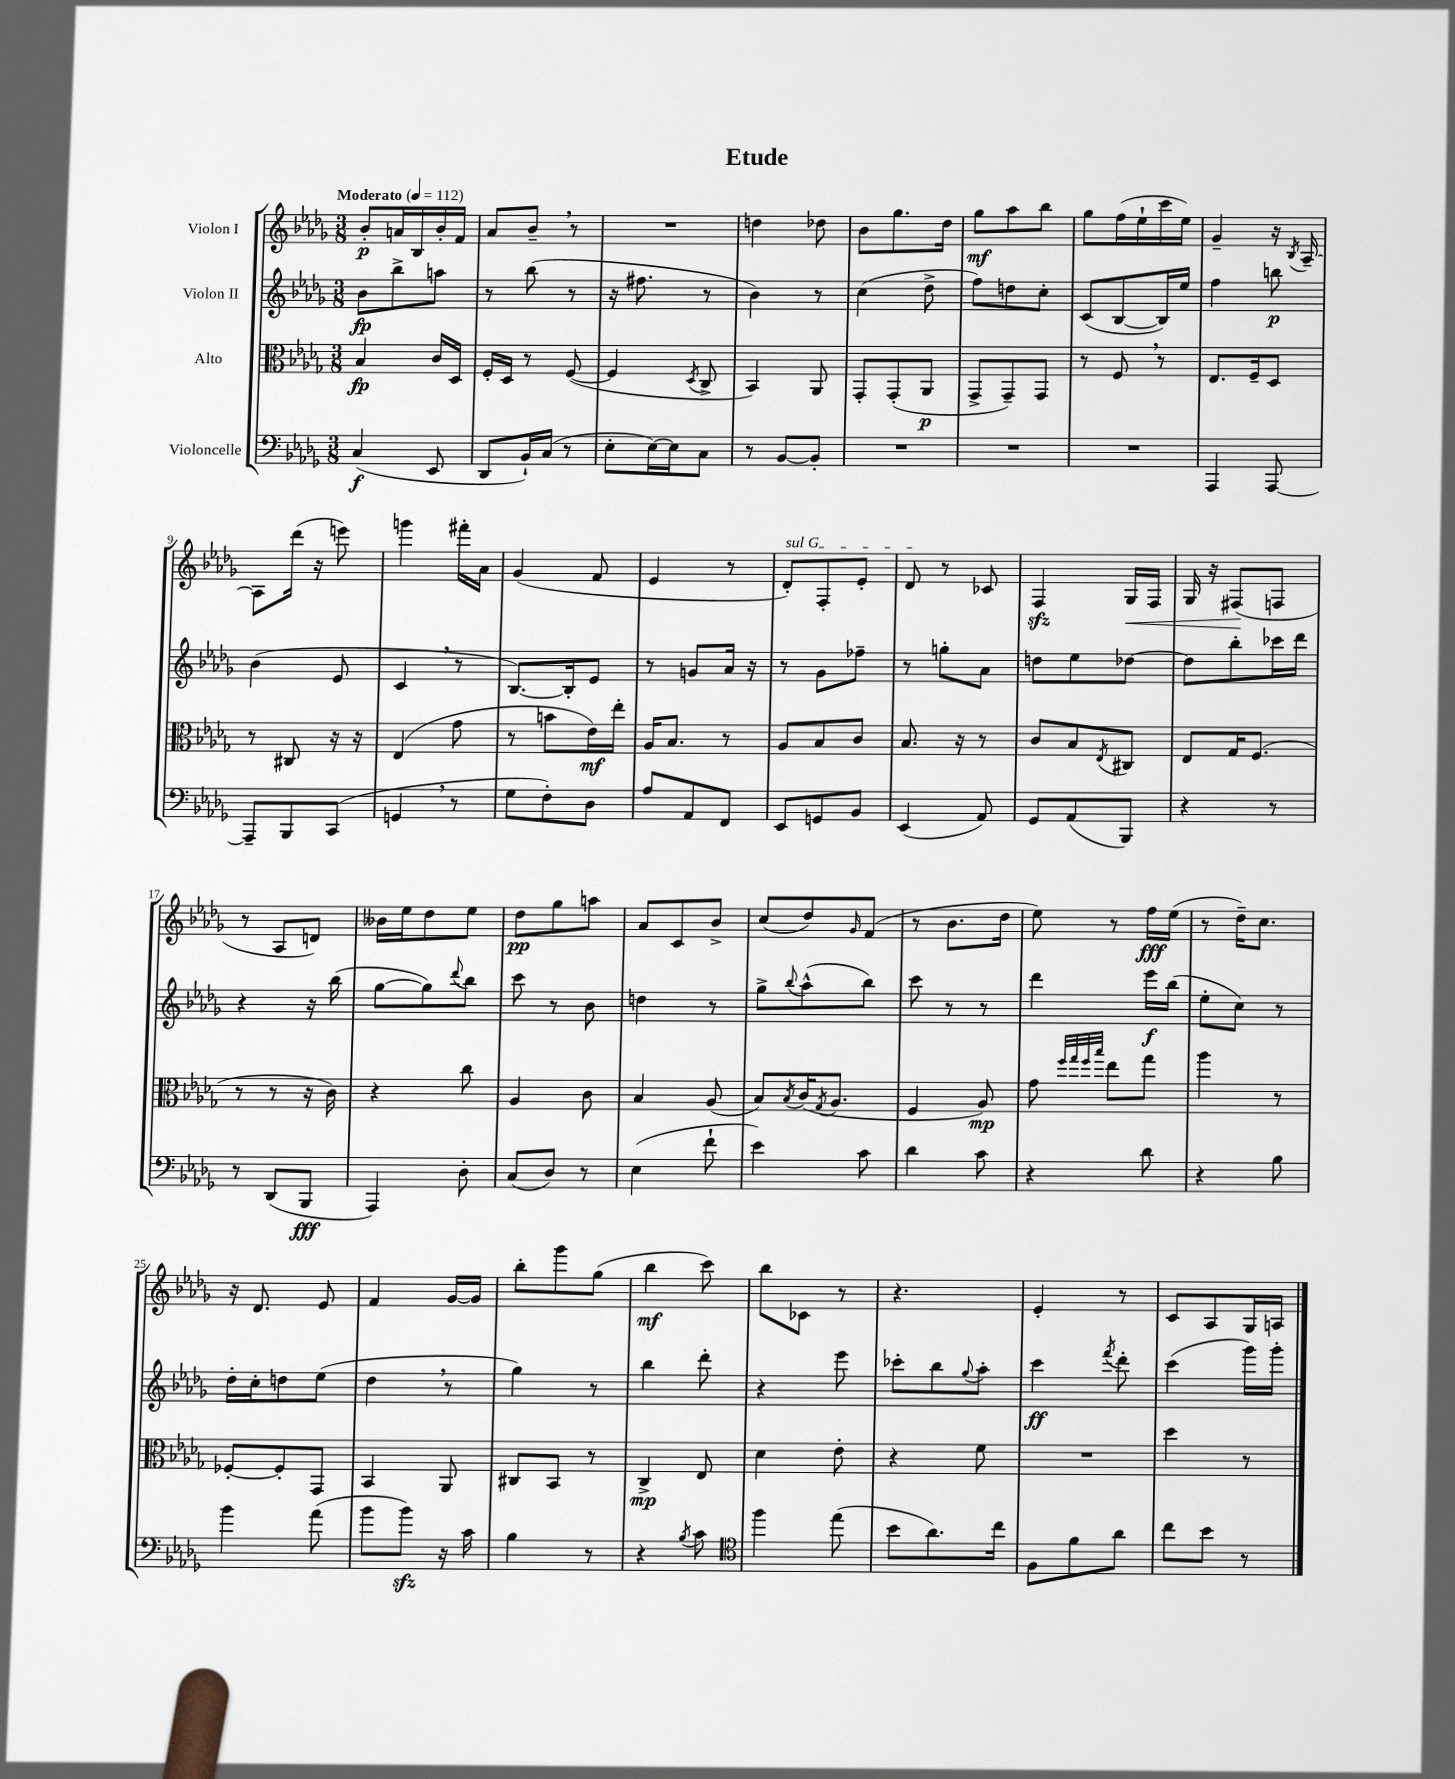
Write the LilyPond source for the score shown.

\header { title = "Etude" }
<<
\new StaffGroup <<
\new Staff = "s0" \with { instrumentName = "Violon I" } {
    \clef treble \key des \major \numericTimeSignature \time 3/8 \tempo "Moderato" 4 = 112
    bes'8-.\p a'16 bes16 bes'16-. f'16 |
    aes'8 bes'8-- \breathe r8 |
    R4. |
    d''4 des''8 |
    bes'8 ges''8. des''16 |
    ges''8\mf aes''8 bes''8 |
    ges''8 f''16( ees''16-! c'''16 ees''16) |
    ges'4-- r16 \acciaccatura { bes8 } aes16~-- |
    aes8 des'''16( r16 e'''8) |
    g'''4 fis'''16-. aes'16 |
    ges'4( f'8 |
    ees'4 r8 |
    \once \override TextSpanner.bound-details.left.text = \markup { \italic "sul G" } des'8-.\startTextSpan) f8-. ees'8-. |
    des'8\stopTextSpan r8 ces'8 |
    f4\sfz ges16\< f16 |
    ges16 r16 fis8\!( f8 |
    r8 aes8 d'8) |
    beses'16 ees''16 des''8 ees''8 |
    des''8\pp ges''8 a''8 |
    aes'8 c'8 bes'8-> |
    c''8( des''8) \grace { ges'16 } f'8( |
    r8 bes'8. des''16 |
    ees''8) r8 f''16\fff ees''16( |
    r8 des''16--) c''8. |
    r16 des'8. ees'8 |
    f'4 ges'16~ ges'16 |
    bes''8-. ges'''8 ges''8( |
    bes''4\mf c'''8) |
    bes''8 ces'8 r8 |
    r4. |
    ees'4-. r8 |
    c'8 aes8 ges16 a16 \bar "|." |
}
\new Staff = "s1" \with { instrumentName = "Violon II" } {
    \clef treble \key des \major \numericTimeSignature \time 3/8
    bes'8\fp bes''8-> a''8 |
    r8 bes''8( r8 |
    r16 fis''8. r8 |
    bes'4) r8 |
    c''4( des''8-> |
    f''8) d''8 c''8-. |
    c'8( bes8~ bes16) ees''16 |
    f''4 b''8\p |
    bes'4( ees'8 |
    c'4 \breathe r8 |
    bes8.~) bes16-. ees'8 |
    r8 g'8 aes'16 r16 |
    r8 ges'8 fes''8-- |
    r8 g''8-. aes'8 |
    d''8 ees''8 des''8~ |
    des''8 bes''8-. ces'''16 des'''16 |
    r4 r16 bes''16( |
    ges''8~ ges''8) \appoggiatura { des'''8 } bes''8 |
    c'''8 r8 bes'8 |
    d''4 r8 |
    ges''8-> \appoggiatura { bes''8 } aes''8-^( bes''8) |
    c'''8 r8 r8 |
    des'''4 ees'''16\f bes''16( |
    ees''8-. c''8) r8 |
    des''16-. c''16-. d''8 ees''8( |
    des''4 \breathe r8 |
    ges''4) r8 |
    bes''4 des'''8-. |
    r4 ees'''8 |
    ces'''8-. bes''8 \appoggiatura { ges''8 } aes''8-. |
    c'''4\ff \acciaccatura { f'''8 } des'''8-. |
    c'''4( ges'''16) ges'''16-. \bar "|." |
}
\new Staff = "s2" \with { instrumentName = "Alto" } {
    \clef alto \key des \major \numericTimeSignature \time 3/8
    bes4\fp c'16 des16 |
    f16-. des16 r8 f8~( |
    f4 \acciaccatura { des8 } c8-> |
    bes,4) aes,8 |
    ges,8-. ges,8-.( aes,8\p |
    ges,8-> ges,8--) ges,8 |
    r8 f8 \breathe r8 |
    ees8. f16-- des8 |
    r8 cis8 r16 r16 |
    ees4( ges'8 |
    r8 b'8 ees'16\mf) ees''16-. |
    aes16 bes8. r8 |
    aes8 bes8 c'8 |
    bes8. r16 r8 |
    c'8 bes8 \acciaccatura { ees8 } cis8 |
    ees8 ges16 f8.( |
    r8 r8 r16 c'16) |
    r4 c''8 |
    aes4 c'8 |
    bes4 aes8( |
    bes8) \acciaccatura { bes8 } c'16( \acciaccatura { ges8 } aes8. |
    f4 aes8\mp) |
    ges'8 \grace { f''32 ges''32 f''32 bes''32 } ees''8 ges''8 |
    aes''4 r8 |
    fes8~-. fes8-. ges,8 |
    bes,4 aes,8 |
    cis8 bes,8 r8 |
    c4->\mp ees8 |
    des'4 ees'8-. |
    r4 f'8 |
    R4. |
    des''4 r8 \bar "|." |
}
\new Staff = "s3" \with { instrumentName = "Violoncelle" } {
    \clef bass \key des \major \numericTimeSignature \time 3/8
    c4\f( ees,8 |
    des,8 bes,16-!) c16( r8 |
    ees8-. ees16~) ees16 c8 |
    r8 bes,8~ bes,8-. |
    R4. |
    R4. |
    R4. |
    aes,,4 aes,,8~ |
    aes,,8-- bes,,8 c,8( |
    g,4 \breathe r8 |
    ges8 f8-.) des8 |
    aes8 aes,8 f,8 |
    ees,8 g,8 bes,8 |
    ees,4( aes,8) |
    ges,8 aes,8( bes,,8) |
    r4 r8 |
    r8 des,8( bes,,8\fff |
    aes,,4) des8-. |
    c8( des8) r8 |
    ees4( f'8-! |
    ees'4) c'8 |
    des'4 c'8 |
    r4 des'8 |
    r4 bes8 |
    bes'4 aes'8( |
    bes'8 bes'8\sfz) r16 c'16 |
    bes4 r8 |
    r4 \acciaccatura { bes8 } c'8 |
    \clef tenor f''4 ees''8( |
    bes'8 aes'8.) c''16 |
    f8 f'8 aes'8 |
    c''8 bes'8 r8 \bar "|." |
}
>>
>>
